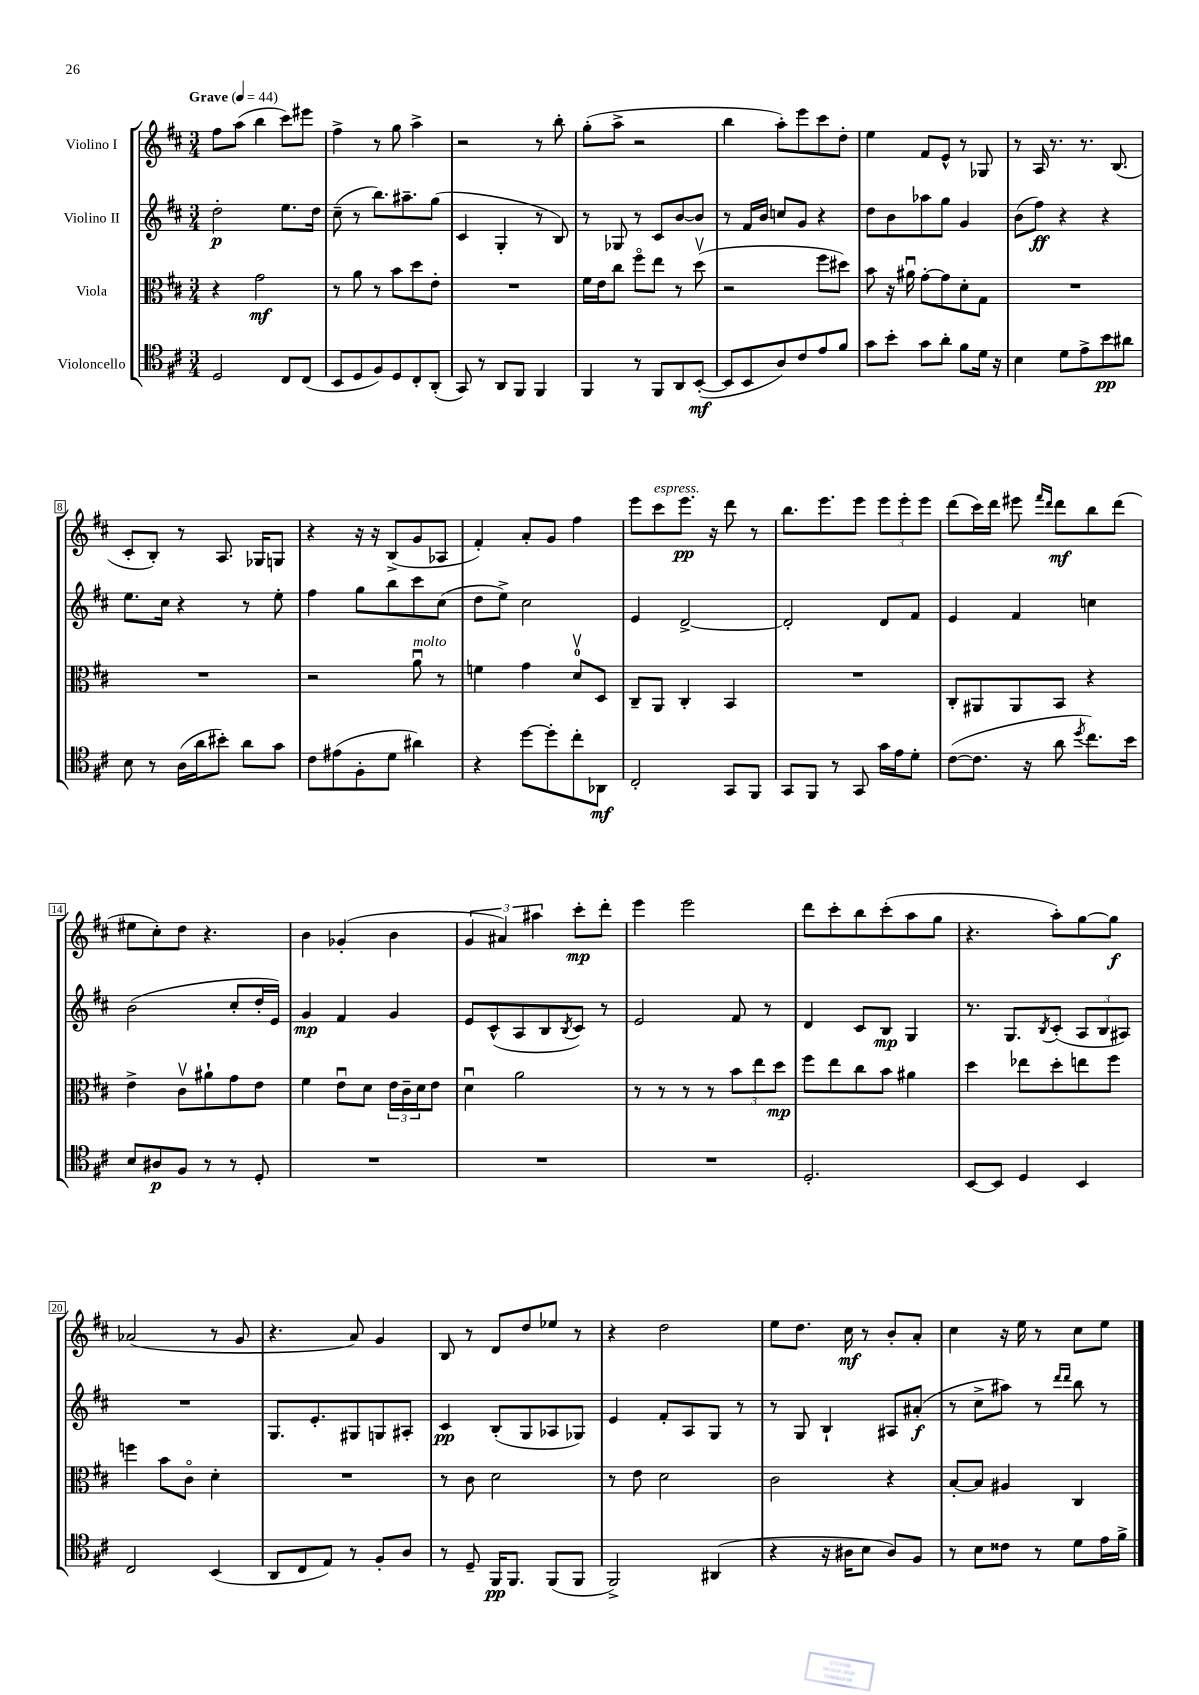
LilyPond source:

<<
\new StaffGroup <<
\new Staff = "s0" \with { instrumentName = "Violino I" } {
    \clef treble \key d \major \numericTimeSignature \time 3/4 \tempo "Grave" 4 = 44
    fis''8 a''8( b''4 cis'''8) eis'''8 |
    fis''4-> r8 g''8 a''4-> |
    r2 r8 b''8-. |
    g''8-.( a''8-> r2 |
    b''4 a''8-.) e'''8 cis'''8 d''8-. |
    e''4 fis'8 e'8-^ r8 ges8 |
    r8 a16 r8. r8. b8.( |
    cis'8-. b8-.) r8 a8. ges16 g8 |
    r4 r16 r16 b8->( g'8 aes8 |
    fis'4-.) a'8-. g'8 fis''4 |
    e'''8 cis'''8^\markup { \italic "espress." } e'''8.\pp r16 d'''8 r8 |
    b''8. e'''8. e'''8 \tuplet 3/2 { e'''8 e'''8-. e'''8 } |
    d'''8( cis'''16) d'''16 eis'''8 \grace { fis'''16 d'''16 } d'''8\mf b''8 d'''8( |
    eis''8 cis''8-.) d''8 r4. |
    b'4 ges'4-.( b'4 |
    \tuplet 3/2 { g'4 ais'4) ais''4 } cis'''8-.\mp d'''8-. |
    e'''4 e'''2 |
    d'''8 cis'''8-. b''8 cis'''8-.( a''8 g''8 |
    r4. a''8-.) g''8~ g''8\f |
    aes'2( r8 g'8 |
    r4. a'8) g'4 |
    b8 r8 d'8 d''8 ees''8 r8 |
    r4 d''2 |
    e''8 d''8. cis''16\mf r8 b'8-. a'8-. |
    cis''4 r16 e''16 r8 cis''8 e''8 \bar "|." |
}
\new Staff = "s1" \with { instrumentName = "Violino II" } {
    \clef treble \key d \major \numericTimeSignature \time 3/4
    d''2-.\p e''8. d''16 |
    cis''8--( r8 b''8.) ais''8.-- g''8( |
    cis'4 g4-. r8 b8) |
    r8 ges8 r8 cis'8 b'8~ b'8 |
    r8 fis'16 b'16 c''8 g'8 r4 |
    d''8 b'8 aes''8 g''8 g'4 |
    b'8( fis''8\ff) r4 r4 |
    e''8. cis''16 r4 r8 e''8-. |
    fis''4 g''8 b''8 cis'''8 cis''8( |
    d''8 e''8->) cis''2 |
    e'4 d'2~-> |
    d'2-. d'8 fis'8 |
    e'4 fis'4 c''4 |
    b'2( cis''8-. d''16-. e'16) |
    g'4\mp fis'4 g'4 |
    e'8 cis'8-^( a8 b8 \acciaccatura { b8 } cis'8) r8 |
    e'2 fis'8 r8 |
    d'4 cis'8 b8\mp g4 |
    r8. g8. \acciaccatura { b8 } cis'8-.( \tuplet 3/2 { a8 b8 ais8) } |
    R2. |
    g8. e'8.-. gis8 g8 ais8-. |
    cis'4\pp b8-.( g8 aes8 ges8) |
    e'4 fis'8-. a8 g8 r8 |
    r8 g8 b4-! ais8 ais'8-.\f( |
    r8 cis''8-> ais''8) r8 \grace { d'''16 d'''16 } b''8 r8 \bar "|." |
}
\new Staff = "s2" \with { instrumentName = "Viola" } {
    \clef alto \key d \major \numericTimeSignature \time 3/4
    r4 g'2\mf |
    r8 a'8 r8 b'8 d''8 e'8-. |
    R2. |
    fis'16 e'16 cis''8 fis''8\flageolet e''8 r8 d''8\upbow( |
    r2 fis''8 dis''8) |
    b'8 r16 ais'16\downbow g'8~-. g'8 d'8-. g8 |
    R2. |
    R2. |
    r2 a'8\downbow^\markup { \italic "molto" } r8 |
    f'4 g'4 d'8-0\upbow d8 |
    cis8-- a,8 cis4-. b,4 |
    R2. |
    cis8-. ais,8 ais,8 b,8 r4 |
    e'4-> cis'8\upbow ais'8-! g'8 e'8 |
    fis'4 e'8\downbow d'8 \tuplet 3/2 { e'16 cis'16-- d'16 } e'8 |
    d'4\downbow a'2 |
    r8 r8 r8 r8 \tuplet 3/2 { b'8 e''8 d''8\mp } |
    fis''8 e''8 cis''8 b'8 ais'4 |
    d''4 ees''8 d''8-. e''8 fis''8 |
    f''4 b'8 cis'8\flageolet d'4-. |
    R2. |
    r8 cis'8 d'2 |
    r8 e'8 d'2 |
    cis'2 r4 |
    b8~-. b8 ais4 cis4 \bar "|." |
}
\new Staff = "s3" \with { instrumentName = "Violoncello" } {
    \clef tenor \key d \major \numericTimeSignature \time 3/4
    d2 cis8 cis8( |
    b,8 d8 fis8) d8 cis8-. a,8-.( |
    g,8) r8 a,8 fis,8 fis,4 |
    fis,4 r8 fis,8 a,8 b,8~-.\mf( |
    b,8 b,8 a8) cis'8 e'8 fis'8 |
    g'8 b'8-. g'8 a'8-. fis'8 d'16 r16 |
    b4 d'8 e'8-> b'8\pp ais'8 |
    b8 r8 a16( a'16 bis'8-.) a'8 g'8 |
    cis'8 eis'8( fis8-. d'8 ais'4) |
    r4 d''8~ d''8-. cis''8-. aes,8\mf |
    cis2-. g,8 fis,8 |
    g,8 fis,8 r8 g,8 g'16 e'16 d'8-. |
    cis'8~( cis'8. r16 a'8 \acciaccatura { d''8 } cis''8.) b'16 |
    b8 ais8\p fis8 r8 r8 d8-. |
    R2. |
    R2. |
    R2. |
    d2.-. |
    b,8~ b,8 d4 b,4 |
    cis2 b,4( |
    a,8 cis8 e8) r8 fis8-. a8 |
    r8 d8-- fis,16\pp fis,8. fis,8( fis,8 |
    fis,2->) ais,4( |
    r4 r16 ais16 b8 ais8) fis8 |
    r8 b8 cisis'8 r8 d'8 e'16 fis'16-> \bar "|." |
}
>>
>>
\layout { \context { \Score \override BarNumber.stencil = #(make-stencil-boxer 0.1 0.3 ly:text-interface::print) } }
